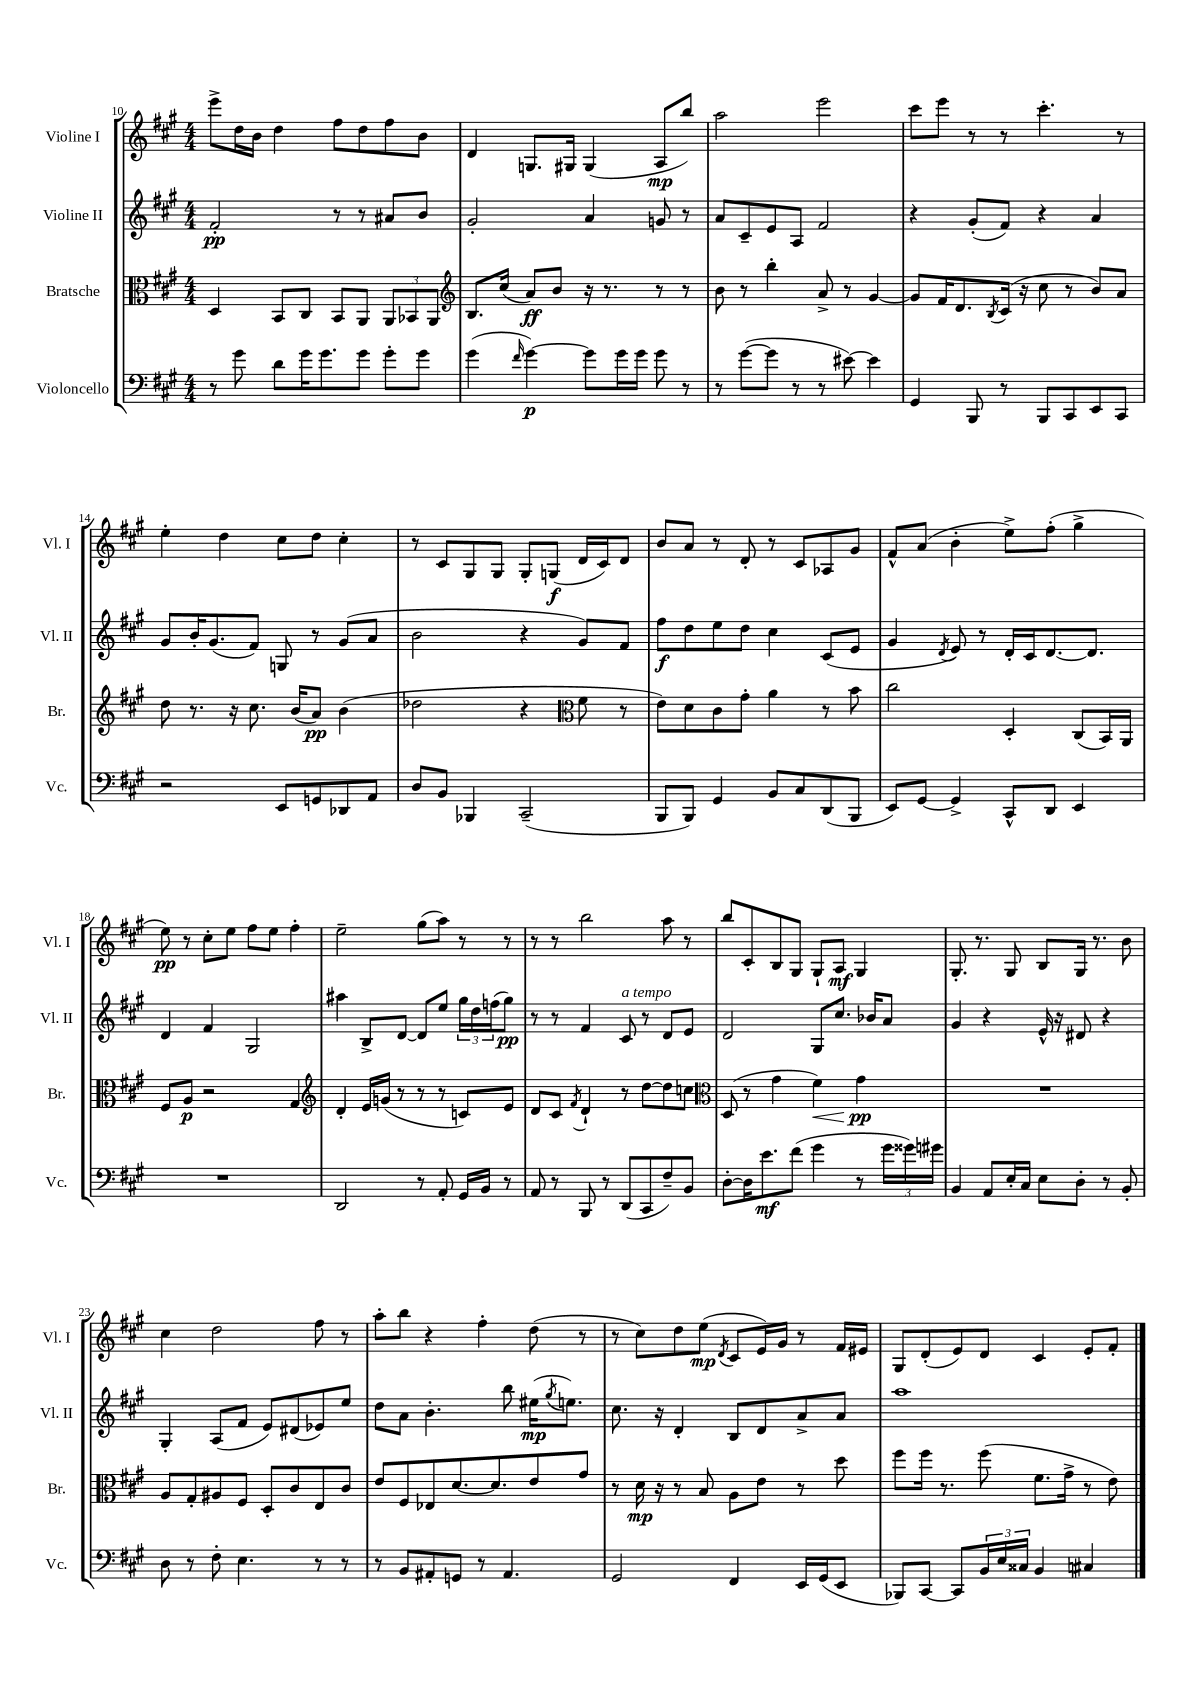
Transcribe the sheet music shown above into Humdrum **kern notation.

**kern	**kern	**kern	**kern
*staff4	*staff3	*staff2	*staff1
*clefF4	*clefC3	*clefG2	*clefG2
*k[f#c#g#]	*k[f#c#g#]	*k[f#c#g#]	*k[f#c#g#]
*M4/4	*M4/4	*M4/4	*M4/4
8r	4D/	2f#'/	8eee^\L
8g#\	.	.	16dd\L
.	.	.	16b\JJ
8d\L	8BB/L	.	4dd\
16g#\K	8C#/J	.	.
8.g#\	.	.	.
.	8BB/L	8r	8ff#\L
8g#\J	8AA/J	8r	8dd\
8g#'\L	12AA/L	8a#/L	8ff#\
.	12BB-/	.	.
8g#\J	.	8b/J	8b\J
.	12AA/J	.	.
=	=	=	=
*	*clefG2	*	*
(4g#\	8.B/L	2g#'/	4d/
.	(16cc#/Jk	.	.
16qqf#/	.	.	.
[4g#\)	8a/L)	.	8.G/L
.	8b/J	.	.
.	.	.	16G#/Jk
8g#\]L	16r	4a/	(4G#/
.	8.r	.	.
16g#\L	.	.	.
16g#\JJ	.	.	.
8g#\	8r	8g/	8A/L
8r	8r	8r	8bb/J)
=	=	=	=
8r	8b\	8a/L	2aa\
([8g#\L	8r	8c#~/	.
8g#\]J	4bb'\	8e/	.
8r	.	8A/J	.
8r	8a^/	2f#/	2eee\
[8e#\)	8r	.	.
4e#\]	[4g#/	.	.
=	=	=	=
4GG#/	8g#/]L	4r	8ccc#\L
.	16f#/K	.	8eee\J
.	8.d/	.	.
8BBB/	.	(8g#'/L	8r
.	8qB/	.	.
8r	(16c#/Jk	8f#/J)	8r
.	16r	.	.
8BBB/L	8cc#\	4r	4.ccc#'\
8CC#/	8r	.	.
8EE/	8b/L)	4a/	.
8CC#/J	8a/J	.	8r
=	=	=	=
2r	8dd\	8g#/L	4ee'\
.	8.r	16b'/K	.
.	.	(8.g#/	.
.	.	.	4dd\
.	16r	.	.
.	8.cc#\	8f#/J)	.
8EE/L	.	8G/	8cc#\L
.	(16b/LK	.	.
8GG/	8a/J)	8r	8dd\J
8DD-/	(4b\	(8g#/L	4cc#'\
8AA/J	.	8a/J	.
=	=	=	=
8D/L	2dd-\	2b\	8r
8BB/J	.	.	8c#/L
4BBB-/	.	.	8G#/
.	.	.	8G#/J
(2CC#~/	4r	4r	8G#'/L
.	.	.	(8G/J
*	*clefC3	*	*
.	8f#\	8g#/L)	16d/LL
.	.	.	16c#/J)
.	8r	8f#/J	8d/J
=	=	=	=
8BBB/L	8e\L)	8ff#\L	8b/L
8BBB/J)	8d\	8dd\	8a/J
4GG#/	8c#\	8ee\	8r
.	8g#'\J	8dd\J	8d'/
8BB/L	4a\	4cc#\	8r
8C#/	.	.	8c#/L
(8DD/	8r	(8c#/L	8A-/
8BBB/J	8b\	8e/J	8g#/J
=	=	=	=
8EE/L)	2cc#\	4g#/	8f#^^/L
[8GG#/J	.	.	(8a/J
.	.	8qd/	.
4GG#^/]	.	8e/)	4b'\
.	.	8r	.
8CC#^^/L	4D'/	16d'/LL	8ee^\L)
.	.	16c#/J	.
8DD/J	.	[8.d/	(8ff#'\J
4EE/	(8C#/L	.	4gg#^\
.	.	8.d/]J	.
.	16BB/L)	.	.
.	16AA/JJ	.	.
=	=	=	=
1r	8F#/L	4d/	8ee\)
.	8A/J	.	8r
.	2r	4f#/	8cc#'\L
.	.	.	8ee\J
.	.	2G#/	8ff#\L
.	.	.	8ee\J
.	4G#/	.	4ff#'\
=	=	=	=
*	*clefG2	*	*
2DD/	4d'/	4aa#\	2ee~\
.	16e/LL	8B^/L	.
.	(16g/JJ	.	.
.	8r	[8d/J	.
8r	8r	8d/]L	(8gg#\L
8AA'/	8r	8ee/J	8aa\J)
16GG#/LL	8c/L)	24gg#\LL	8r
.	.	24dd\	.
16BB/JJ	.	.	.
.	.	(24ff\J	.
8r	8e/J	8gg#\J)	8r
=	=	=	=
8AA/	8d/L	8r	8r
8r	8c#/J	8r	8r
.	8qf#/	.	.
8BBB/	4d`/	4f#/	2bb\
8r	.	.	.
(8DD/L	8r	8c#/	.
8CC#/	[8dd\L	8r	.
8F#~/)	8dd\]	8d/L	8aa\
8BB/J	8cc\J	8e/J	8r
=	=	=	=
*	*clefC3	*	*
[8D'\L	(8D/	2d/	8bb/L
16D\]K	8r	.	8c#'/
8.e\	.	.	.
.	4g#\	.	8B/
(8f#\J	.	.	8G#/J
4g#\	4f#\)	8G#/L	8G#`/L
.	.	8.cc#/J	8A/J
8r	4g#\	.	4G#/
.	.	16b-/LK	.
24g#\LL	.	8a/J	.
24g##\)	.	.	.
24g#\JJ	.	.	.
=	=	=	=
4BB/	1r	4g#/	8.G#'/
.	.	.	8.r
8AA/L	.	4r	.
16E'/L	.	.	8G#/
16C#/JJ	.	.	.
8E\L	.	16e^^/	8B/L
.	.	16r	.
8D'\J	.	8d#/	16G#/Jk
.	.	.	8.r
8r	.	4r	.
8BB'/	.	.	8b\
=	=	=	=
8D\	8A/L	4G#'/	4cc#\
8r	8G#'/	.	.
8F#'\	8A#/	(8A/L	2dd\
4.E\	8F#/J	8f#/J	.
.	8D'/L	8e/L)	.
.	8c#/	(8d#/	.
8r	8E/	8e-/)	8ff#\
8r	8c#/J	8ee/J	8r
=	=	=	=
8r	8e/L	8dd\L	8aa'\L
8BB/L	8F#/	8a\J	8bb\J
8AA#'/	8E-/	4.b'\	4r
8GG/J	[8.d/	.	.
8r	.	.	4ff#'\
.	8.d/]	.	.
4.AA#/	.	8bb\	.
.	8e/	(16ee#\LK	(8dd\
.	.	8qgg#/	.
.	.	8.ee\J)	.
.	8g#/J	.	8r
=	=	=	=
2GG#/	8r	8.cc#\	8r
.	16d\	.	8cc#\L)
.	16r	16r	.
.	8r	4d'/	8dd\
.	8B/	.	(8ee\J
.	.	.	8qd/
4FF#/	8A\L	8B/L	8c#/L
.	8e\J	8d/	16e/L)
.	.	.	16g#/JJ
16EE/LL	8r	8a^/	8r
(16GG#/J	.	.	.
8EE/J	8dd\	8a/J	16f#/LL
.	.	.	16e#/JJ
=	=	=	=
8BBB-/L)	8ff#\L	1aa	8G#/L
[8CC#/J	16ff#\Jk	.	(8d'/
.	8.r	.	.
8CC#/]L	.	.	8e/)
24BB/L	(8ff#\	.	8d/J
24E/	.	.	.
24C##/JJ	.	.	.
4BB/	8.f#\L	.	4c#/
.	16g#^\Jk	.	.
4C#/	8r	.	8e'/L
.	8e\)	.	8f#'/J
==	==	==	==
*-	*-	*-	*-
